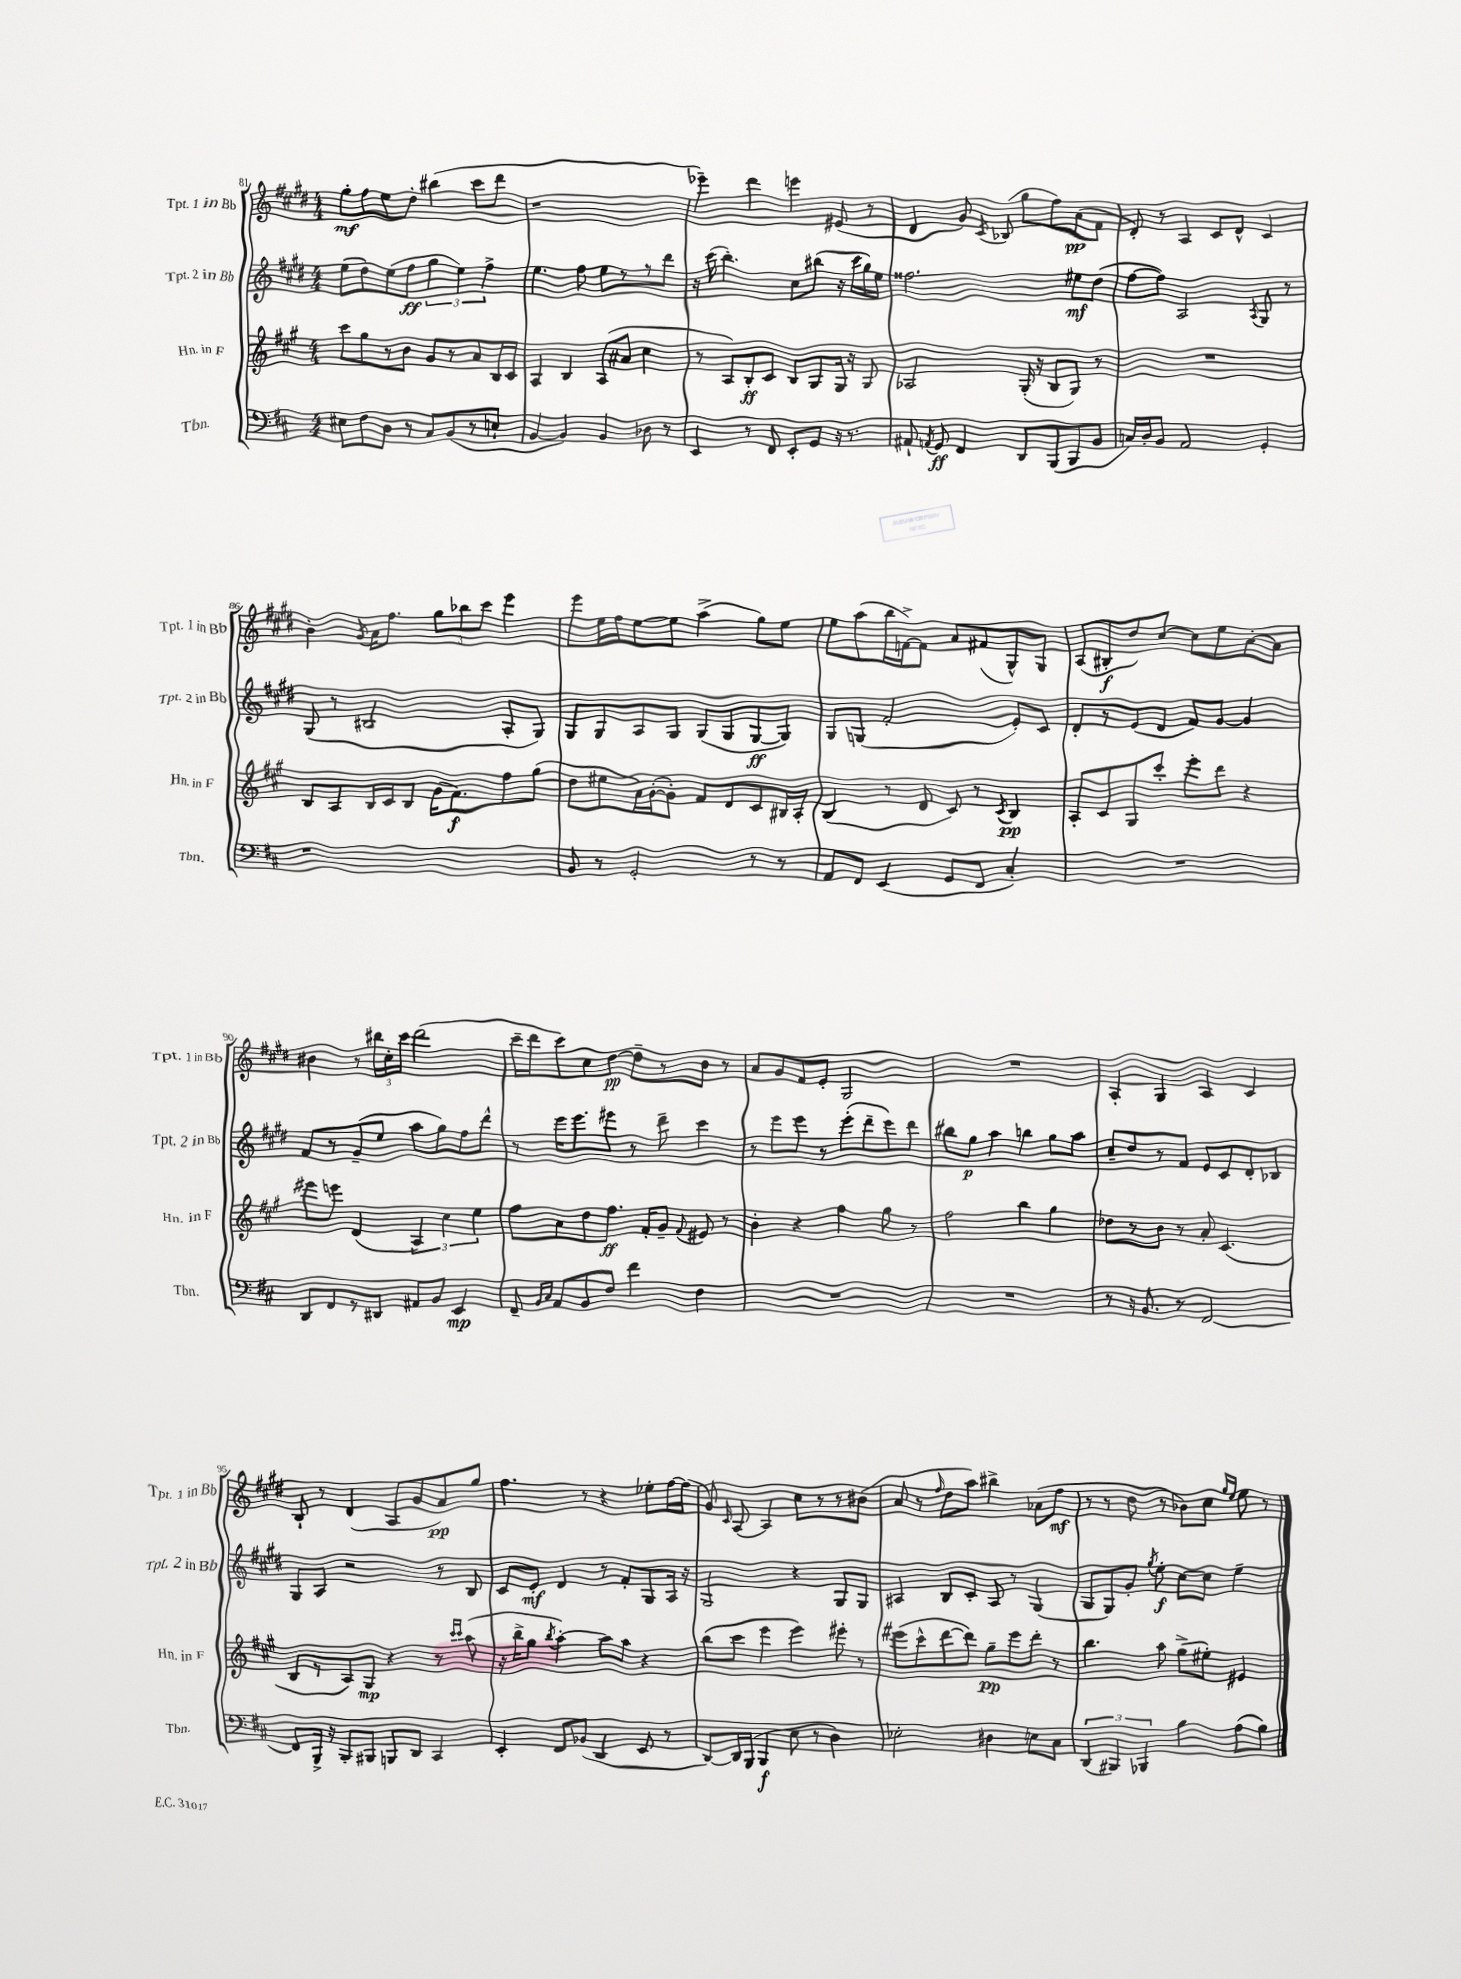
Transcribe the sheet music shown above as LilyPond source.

<<
\new StaffGroup <<
\new Staff = "s0" \with { instrumentName = "Tpt. 1 in Bb" shortInstrumentName = "Tpt. 1 in Bb" } {
    \clef treble \key e \major \numericTimeSignature \time 4/4
    \autoBeamOff gis''8[-.\mf fis''8 e''8 dis''8]-. bis''4( cis'''8[ dis'''8] |
    r1 |
    ees'''4--) dis'''4 e'''4 eis'8( r8 |
    dis'4 gis'8) \acciaccatura { cis'8 } bes8( gis''8[ fis''8) a'8\pp( fis'8] |
    dis'8-.) r8 a4 cis'8[ dis'8]-^ cis'4 |
    b'4-. \acciaccatura { gis'8 } a'16[ fis''8.] \tuplet 3/2 { gis''8[ bes''8 cis'''8] } e'''4 |
    e'''8[ e''16 fis''16 e''8~ e''8] a''4->( gis''8[) e''8] |
    e''8[ a''8( b''16 f'16~->) f'8] a'8[ fis'8( gis8-^) gis8] |
    a8[( bis8-.\f dis''8) cis''8]~ cis''8[ e''8 a'8~-. a'8] |
    bis'4 r8 \tuplet 3/2 { bis''16[ cis''16-. cis'''16] } dis'''2( |
    cis'''16[-- dis'''16 cis'''8) cis''8 dis''8]~\pp dis''8[-- r8 b'8] r8 |
    a'8[ gis'8 fis'8 e'8]-. gis2 |
    R1 |
    a4-. gis4 a4 cis'4 |
    b8-! r8 dis'4( a8[ gis'8 a'8\pp) gis''8] |
    fis''4. r8 r4 ees''8[-. fis''16~ fis''16]( |
    gis'8) \grace { cis'16 } a8~ a4 cis''8[ r8 r8 bis'8]( |
    a'8 r8 \grace { fis''16 } dis''8[ a''8]) bis''4-> aes'8[( fis''8]\mf |
    r8 r8 dis''8 r8 bes'8[) cis''8] \grace { gis''16[ e''16] } e''8 r8 \bar "|." |
}
\new Staff = "s1" \with { instrumentName = "Tpt. 2 in Bb" shortInstrumentName = "Tpt. 2 in Bb" } {
    \clef treble \key e \major \numericTimeSignature \time 4/4
    \autoBeamOff e''8[( dis''8) e''8( fis''8]\ff \tuplet 3/2 { gis''4 e''4) fis''4-> } |
    e''4. fis''8 e''8[ r8 r8 dis'''8] |
    r16 cis'''16( b''4.-.) cis''8[ bis''8]( r16 cis'''16[ gis''16) e''16] |
    fisis''2. eis''8[\mf dis''8]( |
    fis''8[~ fis''8]) a2 \acciaccatura { a8 } gis8 r8 |
    gis8( r8 bis2 a8[-. gis8]) |
    gis8[ gis8 a8 gis8] gis8[( gis8 gis8~\ff gis8]) |
    gis8[ g8]( fis'2-. e'8[-.) cis'8] |
    dis'8[-. r8 e'8( dis'8] fis'8[) gis'8]~ gis'4 |
    fis'8[ r8 gis'8--( e''8] a''8[ gis''8) fis''8 dis'''8]-^ |
    r8 e'''16[ e'''8. eis'''8] r8 dis'''8-- cis'''4 |
    r8 e'''8[ e'''8] r8 e'''8[-.( dis'''8-- e'''8) dis'''8] |
    bis''8[ gis''8]\p a''4 b''4 gis''8[ a''8] |
    cis''8[-- dis''8 r8 fis'8] e'8[ cis'8 dis'8-. bes8] |
    gis8[ a8] r2 r8 b8 |
    cis'8[ e'8]-.\mf dis'4 r8 fis'8[-. gis8 a16] r16 |
    gis2 r4 gis8[ gis8] |
    ais4 b8[ cis'8]-. ais8 r8 gis4( |
    gis8[ gis8) gis'8]-. \acciaccatura { gis''8 } e''8-.\f cis''8[~ cis''8] e''4-- \bar "|." |
}
\new Staff = "s2" \with { instrumentName = "Hn. in F" shortInstrumentName = "Hn. in F" } {
    \clef treble \key a \major \numericTimeSignature \time 4/4
    \autoBeamOff cis'''8[ gis''8 r8 b'8] gis'8[ r8 a'8 b16 cis'16] |
    a4 b4 a8[( ais'8] cis''4 |
    r8 a8[) b8-.\ff cis'8] b8[ gis8 gis16] r16 gis8 |
    aes2 gis16-.( r16 b8[ gis8]) r8 |
    R1 |
    b8[ a8 b16 cis'16 b8] gis'16[( fis'8.\f) fis''8 gis''8]( |
    d''8[ eis''8 a'16) gis'16~-.( gis'8]-.) fis'8[ d'8 cis'8 bis16 a16]-. |
    b4( r8 d'8 cis'8) r8 \acciaccatura { cis'8 } b4\pp |
    a8[-. cis'8 gis8 cis'''8]-. e'''8[-. d'''8] r4 |
    eis'''8[ e'''8] d'4( \tuplet 3/2 { a4) cis''4 e''4 } |
    fis''8[ a'8 d''8 fis''8.]\ff fis'16[-. gis'8]-- \appoggiatura { fis'8 } eis'8 r8 |
    b'4-. r4 fis''4 gis''8 r8 |
    fis''2 b''4 gis''4 |
    des''8[ r8 b'8] r8 a'8-. cis'4.( |
    b8[ r8 a8) gis8]\mp r4 r8 \grace { cis'''16[ cis'''16] } a''8( |
    r16 b''16[-> gis''8] \acciaccatura { b''8 } a''4~-.) a''8[ a''8] r4 |
    b''8[( cis'''8] e'''4 e'''4) eis'''8-. r8 |
    eis'''8[( cis'''8-^ d'''8~ d'''8]) gis''8[--\pp eis'''8 d'''8]-. r8 |
    b''4. a''8 gis''8[->( eis''8]-.) eis'4 \bar "|." |
}
\new Staff = "s3" \with { instrumentName = "Tbn." shortInstrumentName = "Tbn." } {
    \clef bass \key d \major \numericTimeSignature \time 4/4
    \autoBeamOff eis8[ fis8 d8] r8 cis8[ b,8( r8 e8]-! |
    b,4~ b,4) b,4 des8 r8 |
    e,4 r8 fis,8 e,8[-. g,8] r16 r8. |
    ais,8-! \acciaccatura { a,8 } g,8\ff fis,4 d,8[ b,,8( b,,8 b,8] |
    c16[) d16-. b,8] a,2 g,4-. |
    r1 |
    b,8 r8 g,2-. r8 r8 |
    a,8[ fis,8] e,4( g,8[ fis,8] cis4-.) |
    R1 |
    d,8[ fis,8 r8 dis,8] ais,8[ b,8] e,4\mp |
    fis,8-- \grace { b,16[ cis16] } a,8[ b,8 fis8] fis'4 fis4 |
    R1 |
    R1 |
    r8 r16 b,8. r8 fis,2~ |
    fis,8[ b,,16]-> r16 b,,8[-. bis,,8] b,,8[ d,8] cis,4 |
    e,4-. fis,8[ bes,8]( d,4 e,8 r8 |
    d,8[~) d,16 b,,16]( b,,4\f e8 r8 d4) |
    ees2-. dis4 e8[ cis8] |
    \tuplet 3/2 { d,4( bis,,4) bes,,4 } b4 a8[( b8]) \bar "|." |
}
>>
>>
\layout { \context { \Score currentBarNumber = #81 } }
